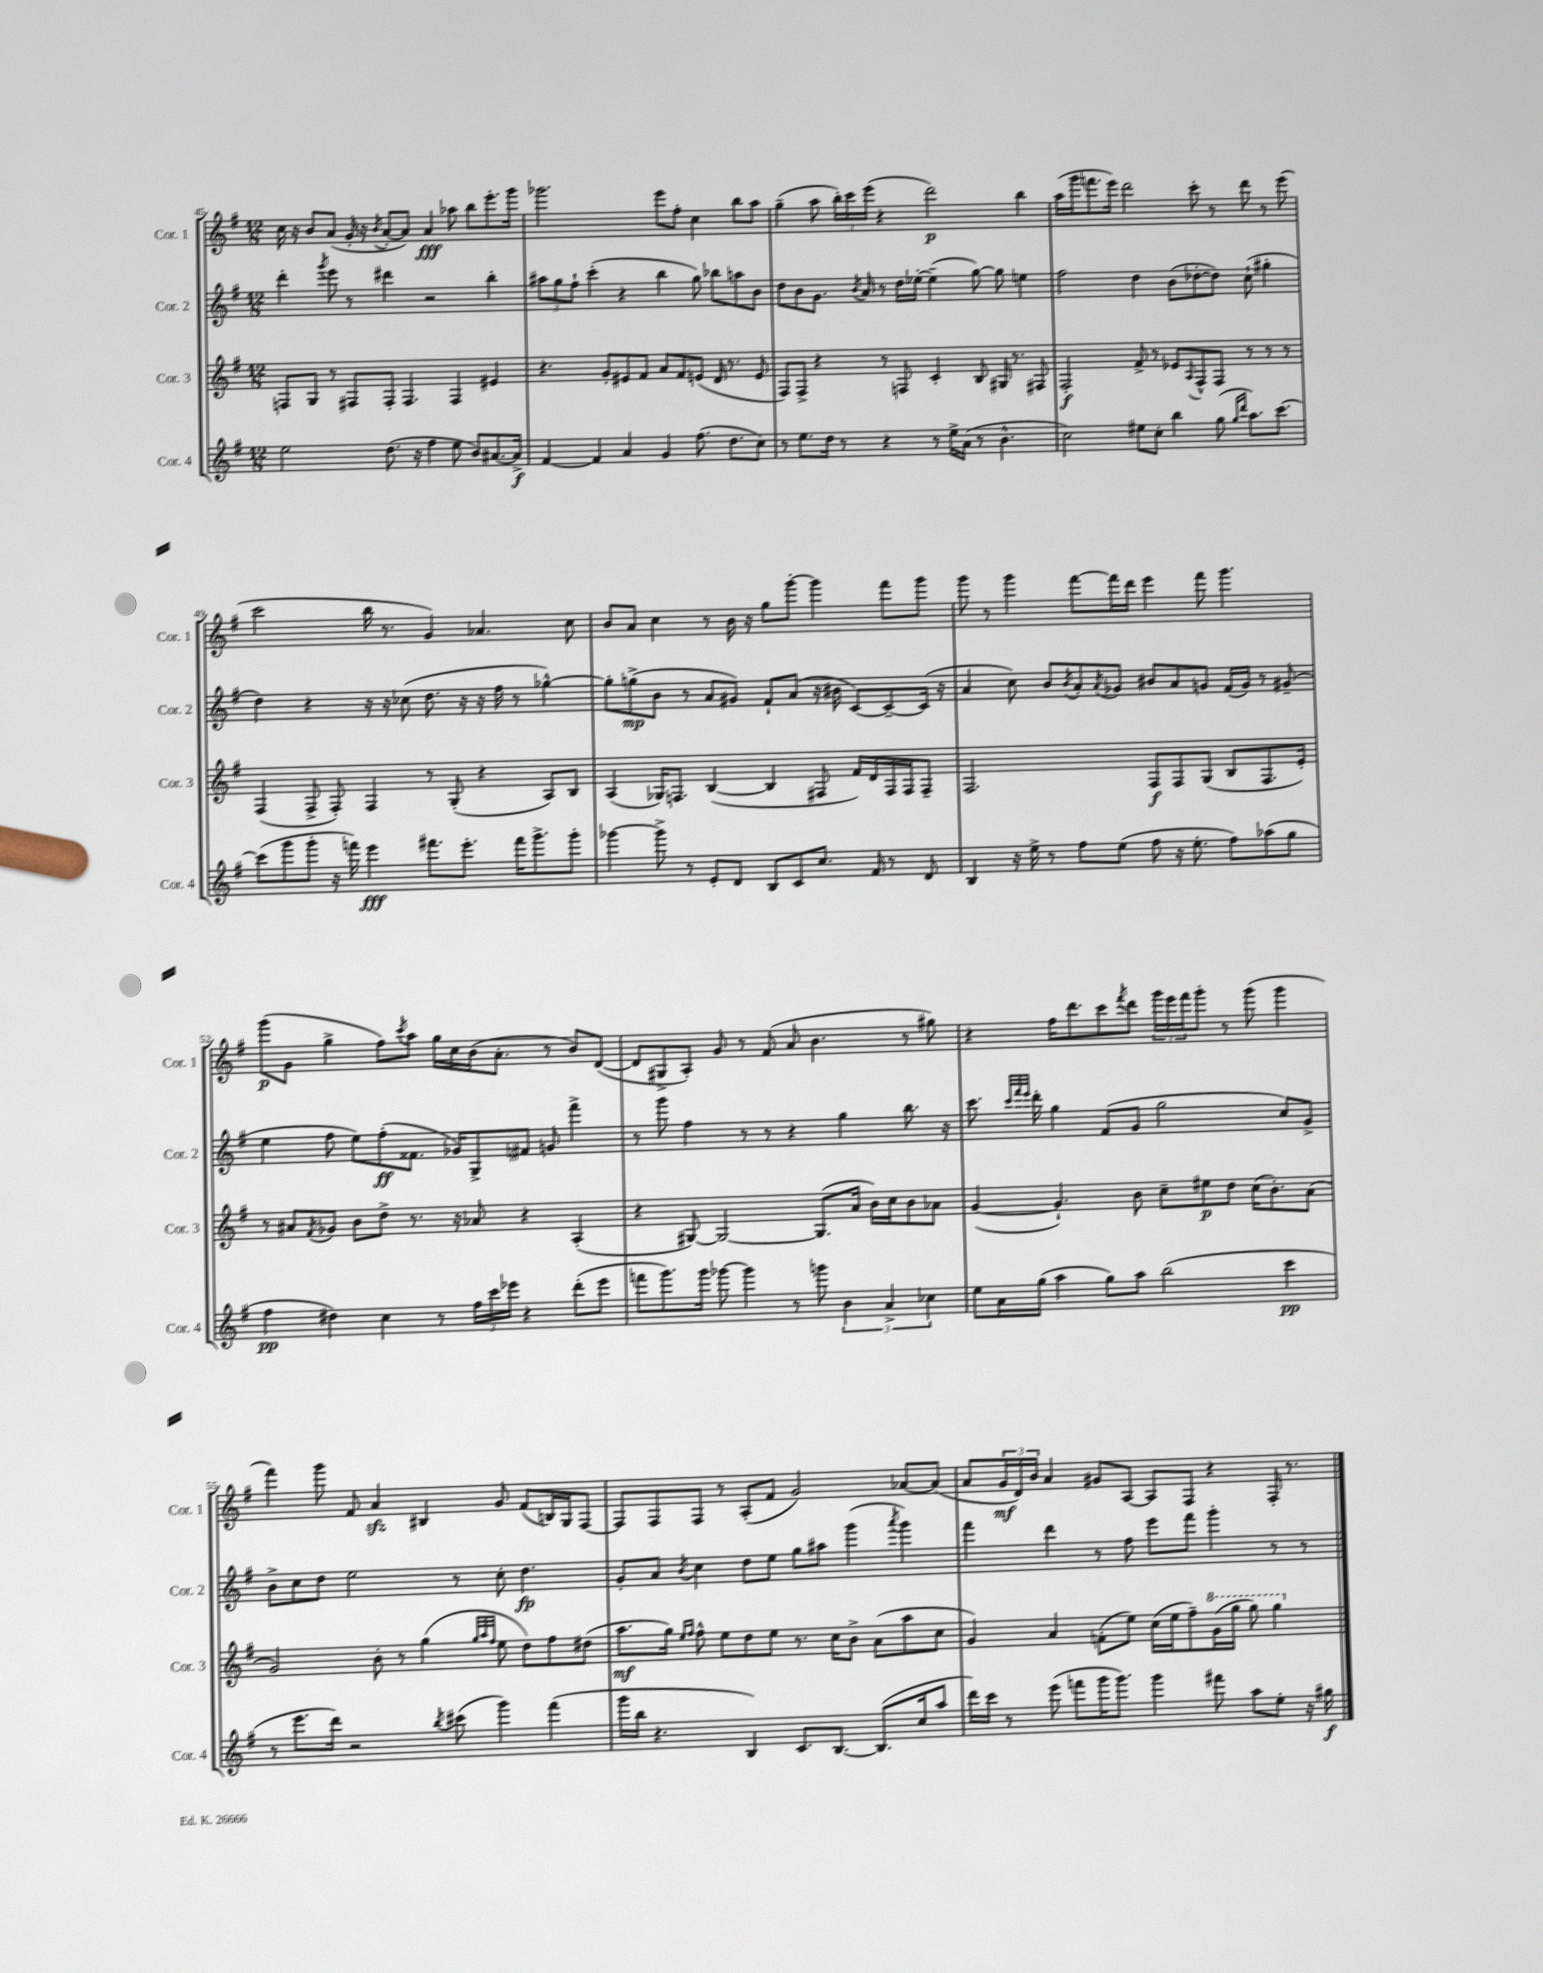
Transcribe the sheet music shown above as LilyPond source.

<<
\new StaffGroup <<
\new Staff = "s0" \with { instrumentName = "Cor. 1" shortInstrumentName = "Cor. 1" } {
    \clef treble \key g \major \numericTimeSignature \time 12/8
    c''16 r16 b'8 a'8( g'16-. r16 \acciaccatura { b'8 } a'8~-. a'8) a'4\fff aes''8 b''8 e'''8.-. g'''16 |
    ges'''2. e'''8 fis''8-. c''4 b''8 a''8 |
    g''4--( a''8 \tuplet 3/2 { b''16-.) c'''16 e'''16( } r4 d'''2\p) b''4 |
    a''16( g'''16 f'''8. e'''16) d'''2 c'''8-. r8 d'''8 r8 e'''8( |
    c'''2 b''16 r8. g'4) aes'4. c''8 |
    b'8 a'8 c''4 r8 b'16 r16 g''8 g'''8~-. g'''4 fis'''8 g'''8 |
    g'''8 r8 g'''4 fis'''8~ fis'''16 d'''16 e'''4 fis'''8 g'''4. |
    g'''8\p( g'8 g''4-> fis''8) \acciaccatura { c'''8 } a''8 g''16 c''16 b'16( a'8.-. r8 b'8) d'8~( |
    d'8 gis8-> a8-.) g'8 r8 fis'8( a'8 b'4. r8 gis''8) |
    r4 fis''16 d'''8. c'''8 \acciaccatura { fis'''8 } d'''8 \tuplet 3/2 { g'''16 e'''16 fis'''16 } g'''8-. r8 g'''8( g'''4 |
    fis'''4) g'''8 fis'8 a'4\sfz bis4 g'8 fis'8( b16) g16 fis8~ |
    fis8 fis8 fis8 r8 a8-.( fis'8 g'2) aes'8~ aes'8( |
    a'8 \tuplet 3/2 { g'16\mf d'16) b'16 } a'4 gis'8 a8~ a8 fis8 r4 fis16-. r8. \bar "|." |
}
\new Staff = "s1" \with { instrumentName = "Cor. 2" shortInstrumentName = "Cor. 2" } {
    \clef treble \key g \major \numericTimeSignature \time 12/8
    d'''4-. \acciaccatura { g'''8 } e'''8 r8 dis'''4 r2 b''4-. |
    \tuplet 3/2 { ais''8 g''8 fis''8-! } c'''4-.( r4 b''4 g''8) bes''8 a''8 b'8 |
    d''8 b'8 g'8. \acciaccatura { b'8 } a'16 r8 d''16 ees''16~-. ees''4--( g''8~) g''8 e''4 |
    fis''2 d''4 b'8( des''8~-. des''8) c''8-!( gis''4-. |
    d''4) r4 r16 r16 ces''8( d''8. r16 r16 fis''16 r8 ges''4~-^) |
    ges''8-. g''8->\mp( b'8 r8 a'8 gis'8) fis'8-! a'8( r16 bis'16 c'8~) c'8~-- c'16( r16 |
    a'4 c''8) b'8 \acciaccatura { b'8 } a'8-. \acciaccatura { a'8 } ges'8 bis'8 a'8 g'8 fis'16( g'16) r8 gis'8--( |
    e''4 fis''8 e''8) fis''8-.\ff( fisis'8. ges'16) g8-> fis'8 g'8 fis'''4-> |
    r8 g'''8 fis''4 r8 r8 r4 g''4 b''8. r16 |
    c'''8. \grace { c'''32 fis'''32 e'''32 } d'''16-. g''4 fis'8( g'8 g''2 c''8) g'8-> |
    b'8-> c''8 d''8 e''2 r8 c''8-. d''4.\fp |
    g'8-. a'8 \acciaccatura { b'8 } c''4 d''8 e''8 g''8 ais''8 g'''4( \acciaccatura { a'''8 } g'''4) |
    fis'''4 d'''4 r8 fis''8 e'''8 fis'''8 g'''4-. r8 r8 \bar "|." |
}
\new Staff = "s2" \with { instrumentName = "Cor. 3" shortInstrumentName = "Cor. 3" } {
    \clef treble \key g \major \numericTimeSignature \time 12/8
    f8 g8 r8 fis8 fis8-. fis4. fis4 eis'4 |
    r4. g'8-. eis'8 fis'8 a'8 fis'8 e'8( d'16 r8. e'8 |
    fis8) fis8-> r4 r8 f8 c'4-. b8 gis16 r8. fis8 |
    fis2-.\f fis'8-> r8 ees'8 \appoggiatura { a8 } fis8-^ fis8 r8 r8 r8 |
    fis4( fis8-> fis8-.) fis4 r8 g8-.( r4 a8) b8 |
    a4( ges16) f8. b4~( b4 fis8 fis'16) d'16 fis16 fis16 fis8-- |
    fis2. fis8\f fis8 g8( b8 fis8. e'16-.) |
    r8 ais'8 \acciaccatura { fis'8 } ges'8 b'8 d''8-> r8. r16 aes'8 r4 a4-.( |
    r4 gis8~) gis2~ gis8.( a'16 b'16) c''16 b'8 aes'8 |
    g'4~( g'4.-!) b'8 c''8-- eis''8\p d''8 c''16( b'8.-.) a'8( |
    g'2) b'8-. r8 g''4( \grace { g''32 a''32 fis''32 } e''8 d''8) fis''8 dis''8( |
    a''8.\mf g''16) \grace { e''16 fis''16 } fis''8-^ e''8 d''8 e''8 r8. c''16 b'8-> a'8( a''8 c''8 |
    g'4) a'4 f'8-.( e''8) c''16( e''16 fis''8--) \ottava #1 g''16( g'''16 g'''8) g'''4 \ottava #0 \bar "|." |
}
\new Staff = "s3" \with { instrumentName = "Cor. 4" shortInstrumentName = "Cor. 4" } {
    \clef treble \key g \major \numericTimeSignature \time 12/8
    e''2 d''8.( r16 fis''4 e''8 b'8) ais'8.~ ais'16->\f |
    fis'4~ fis'4 a'4 g'4 fis''8.( d''8. c''8) |
    r8 e''8. d''16 r8 r4 r8 e''16-> a'16( r8 b'4.-^ |
    c''2) eis''8 c''8-. b''4 g''8( \grace { g''16 d'''16 } a''8.) c'''8.~ |
    c'''8( g'''8 g'''8-. r16 f'''16) e'''4\fff fis'''8. e'''8.-. fis'''16 g'''8.-> g'''8-. |
    ges'''4~ ges'''8-> r8 e'8-. d'8 b8 c'8 c''8. fis'16 r8 d'8 |
    b4 r16 e''16-> r8 fis''8 e''8( fis''8 r16 e''8.-. fis''8) aes''8( g''8 |
    fis''4\pp dis''4) c''4 r8 \tuplet 3/2 { fis''16 c'''16 ees'''16 } r4 d'''8-.( ees'''8 |
    f'''8 g'''8.) g'''16 ges'''8~ ges'''4 r8 g'''8 \tuplet 3/2 { b'4 a'4-> ces''4 } |
    e''8 a'16 g''16( a''4 g''8) a''8 b''2( c'''4\pp |
    r8 e'''8. d'''16) r2 \acciaccatura { b''8 } cis'''8( g'''4) fis'''4( |
    g'''16 b''16 r4. b4) c'8. b8.~ b8.( c''16 a''8 |
    d'''16) c'''16 r8 e'''8( f'''8 g'''16 g'''8.) g'''4 fis'''8 a''8 e''8-. r16 gis''16\f \bar "|." |
}
>>
>>
\layout { \context { \Score currentBarNumber = #45 } }
